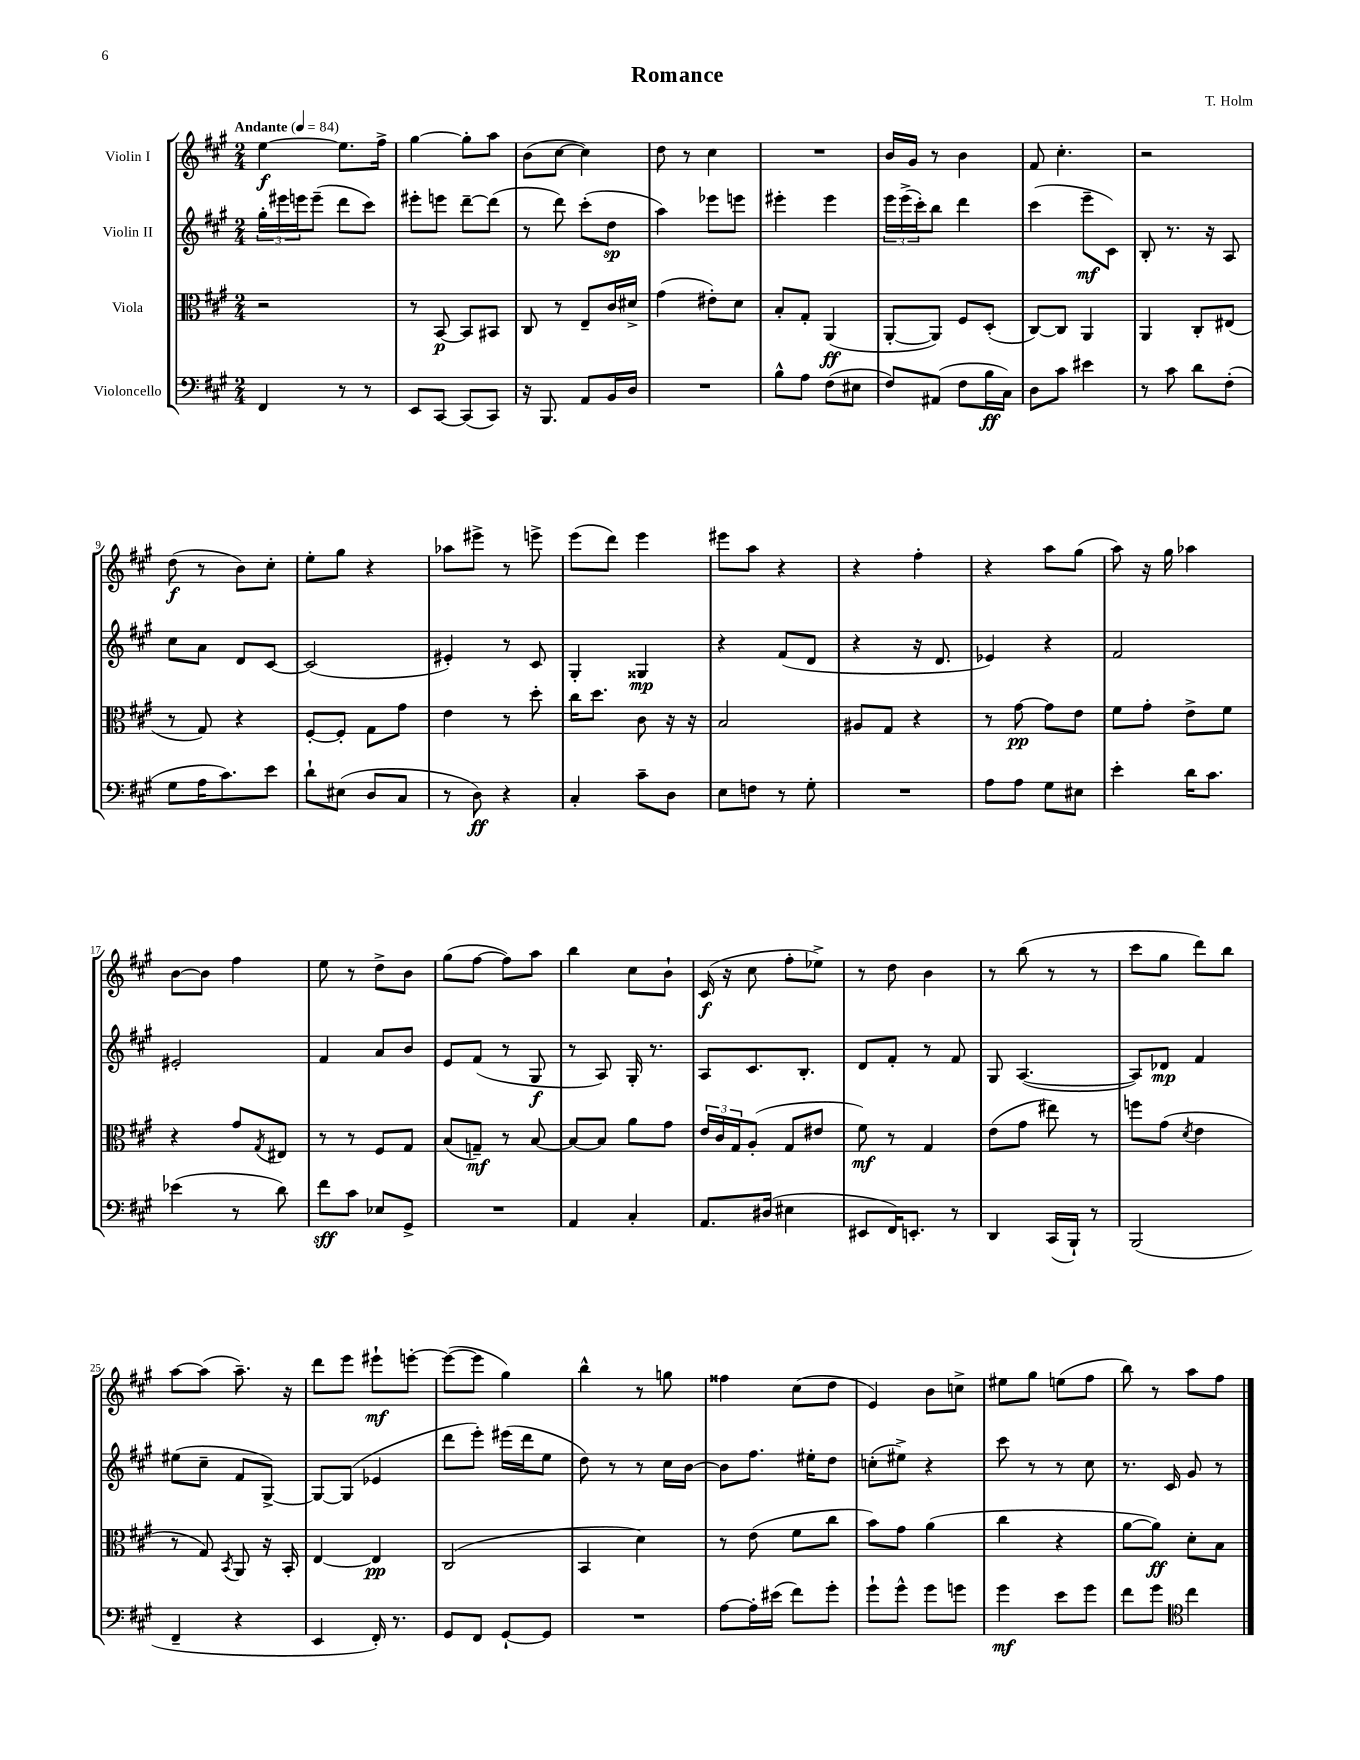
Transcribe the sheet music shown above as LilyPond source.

\header { title = "Romance" composer = "T. Holm" }
<<
\new StaffGroup <<
\new Staff = "s0" \with { instrumentName = "Violin I" } {
    \clef treble \key a \major \numericTimeSignature \time 2/4 \tempo "Andante" 4 = 84
    e''4~\f e''8. fis''16-> |
    gis''4~ gis''8-. a''8 |
    b'8( cis''8~ cis''4) |
    d''8 r8 cis''4 |
    R2 |
    b'16 gis'16 r8 b'4 |
    fis'8 cis''4.-. |
    r2 |
    d''8\f( r8 b'8) cis''8-. |
    e''8-. gis''8 r4 |
    aes''8 eis'''8-> r8 e'''8-> |
    e'''8( d'''8) e'''4 |
    eis'''8 a''8 r4 |
    r4 fis''4-. |
    r4 a''8 gis''8( |
    a''8) r16 gis''16 aes''4 |
    b'8~ b'8 fis''4 |
    e''8 r8 d''8-> b'8 |
    gis''8( fis''8~ fis''8) a''8 |
    b''4 cis''8 b'8-! |
    cis'16\f( r16 cis''8 fis''8-. ees''8->) |
    r8 d''8 b'4 |
    r8 b''8( r8 r8 |
    cis'''8 gis''8 d'''8) b''8 |
    a''8~ a''8( a''8.--) r16 |
    d'''8 e'''8 eis'''8-!\mf e'''8~-. |
    e'''8~( e'''8 gis''4) |
    b''4-^ r8 g''8 |
    fisis''4 cis''8( d''8 |
    e'4) b'8 c''8-> |
    eis''8 gis''8 e''8( fis''8 |
    b''8) r8 a''8 fis''8 \bar "|." |
}
\new Staff = "s1" \with { instrumentName = "Violin II" } {
    \clef treble \key a \major \numericTimeSignature \time 2/4
    \tuplet 3/2 { gis''16-. eis'''16 e'''16 } e'''8--( d'''8 cis'''8) |
    eis'''8-. e'''8 d'''8~-- d'''8( |
    r8 d'''8) cis'''8-.( d''8\sp |
    a''4) ees'''8 e'''8 |
    eis'''4-. eis'''4 |
    \tuplet 3/2 { e'''16 e'''16->( cis'''16-.) } b''8 d'''4 |
    cis'''4( e'''8--\mf cis'8) |
    b8-. r8. r16 a8 |
    cis''8 a'8 d'8 cis'8~ |
    cis'2( |
    eis'4-.) r8 cis'8 |
    gis4-. gisis4\mp |
    r4 fis'8( d'8 |
    r4 r16 d'8. |
    ees'4) r4 |
    fis'2 |
    eis'2-. |
    fis'4 a'8 b'8 |
    e'8 fis'8( r8 gis8\f |
    r8 a8) gis16-. r8. |
    a8 cis'8. b8.-. |
    d'8 fis'8-. r8 fis'8 |
    gis8 a4.~( |
    a8) des'8\mp fis'4 |
    eis''8( cis''8-- fis'8 gis8~->) |
    gis8~ gis8( ees'4 |
    d'''8 e'''8-.) eis'''16( d'''16 e''8 |
    d''8) r8 r8 cis''16 b'16~ |
    b'8 fis''8. eis''16-. d''8 |
    c''8-.( eis''8->) r4 |
    cis'''8 r8 r8 cis''8 |
    r8. cis'16 gis'8 r8 \bar "|." |
}
\new Staff = "s2" \with { instrumentName = "Viola" } {
    \clef alto \key a \major \numericTimeSignature \time 2/4
    r2 |
    r8 b,8~\p b,8 bis,8 |
    cis8 r8 e8-- cis'16 dis'16-> |
    gis'4( eis'8-.) d'8 |
    b8-. gis8-. a,4\ff( |
    a,8~-. a,8) fis8 d8-.( |
    cis8~) cis8 a,4 |
    a,4 cis8-. eis8( |
    r8 gis8) r4 |
    fis8~-. fis8-. gis8 gis'8 |
    e'4 r8 d''8-. |
    cis''16 d''8. cis'8 r16 r16 |
    b2 |
    ais8 gis8 r4 |
    r8 gis'8~\pp gis'8 e'8 |
    fis'8 gis'8-. e'8-> fis'8 |
    r4 gis'8 \acciaccatura { gis8 } eis8 |
    r8 r8 fis8 gis8 |
    b8( g8--\mf) r8 b8~ |
    b8~ b8 a'8 gis'8 |
    \tuplet 3/2 { e'16 cis'16 gis16 } a8-.( gis8 eis'8 |
    fis'8\mf) r8 gis4 |
    e'8( gis'8 eis''8) r8 |
    f''8 gis'8( \acciaccatura { d'8 } e'4 |
    r8 gis8) \acciaccatura { b,8 } a,8 r16 b,16-. |
    e4~ e4\pp |
    cis2( |
    b,4 d'4) |
    r8 e'8( fis'8 cis''8 |
    b'8) gis'8 a'4( |
    cis''4 r4 |
    a'8~ a'8\ff) d'8-. b8 \bar "|." |
}
\new Staff = "s3" \with { instrumentName = "Violoncello" } {
    \clef bass \key a \major \numericTimeSignature \time 2/4
    fis,4 r8 r8 |
    e,8 cis,8~ cis,8( cis,8) |
    r16 b,,8. a,8 b,16 d16 |
    R2 |
    b8-^ a8 fis8( eis8 |
    fis8) ais,8( fis8 b16\ff cis16) |
    d8 cis'8 eis'4 |
    r8 cis'8 d'8 fis8-.( |
    gis8 a16 cis'8.) e'8 |
    d'8-! eis8( d8 cis8 |
    r8 d8\ff) r4 |
    cis4-. cis'8-- d8 |
    e8 f8 r8 gis8-. |
    R2 |
    a8 a8 gis8 eis8 |
    e'4-. d'16 cis'8. |
    ees'4( r8 d'8) |
    fis'8\sff cis'8 ees8 gis,8-> |
    R2 |
    a,4 cis4-. |
    a,8. dis16( eis4 |
    eis,8 fis,16) e,8.-. r8 |
    d,4 cis,16( b,,16-!) r8 |
    b,,2( |
    fis,4-- r4 |
    e,4 fis,16-.) r8. |
    gis,8 fis,8 gis,8~-! gis,8 |
    R2 |
    a8~ a16-. eis'16( fis'8) gis'8-. |
    gis'8-! gis'8-^ gis'8 g'8 |
    gis'4\mf e'8 gis'8 |
    fis'8 gis'8 \clef tenor cis''4 \bar "|." |
}
>>
>>
